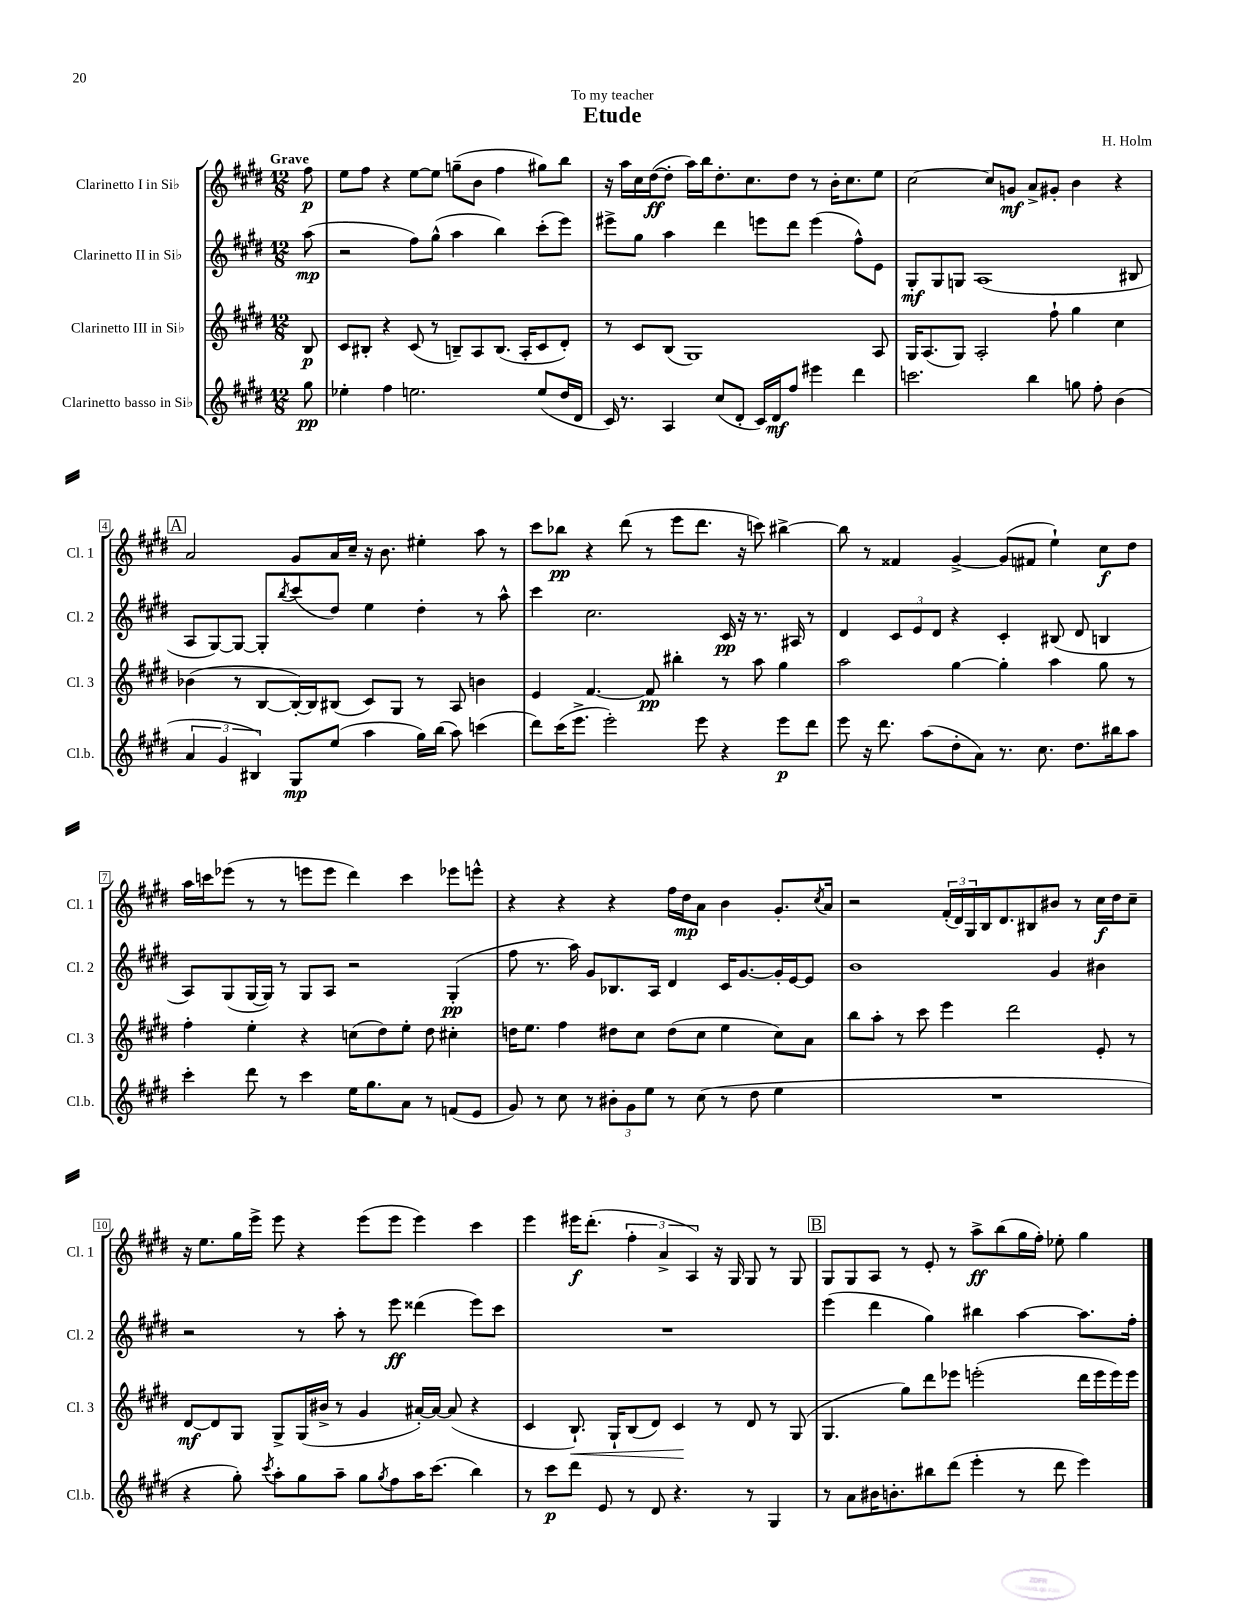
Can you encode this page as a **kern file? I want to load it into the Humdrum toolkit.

**kern	**dynam	**kern	**dynam	**kern	**dynam	**kern	**dynam
*part4	*part4	*part3	*part3	*part2	*part2	*part1	*part1
*staff4	*staff4	*staff3	*staff3	*staff2	*staff2	*staff1	*staff1
*I"Clarinetto basso in Si♭	*	*I"Clarinetto III in Si♭	*	*I"Clarinetto II in Si♭	*	*I"Clarinetto I in Si♭	*
*I'Cl.b.	*	*I'Cl. 3	*	*I'Cl. 2	*	*I'Cl. 1	*
*clefG2	*	*clefG2	*	*clefG2	*	*clefG2	*
*k[f#c#g#d#]	*	*k[f#c#g#d#]	*	*k[f#c#g#d#]	*	*k[f#c#g#d#]	*
*M12/8	*	*M12/8	*	*M12/8	*	*M12/8	*
=	=	=	=	=	=	=	=
!	!	!	!	!	!	!LO:TX:a:B:t=Grave	!
8gg#\	pp	8B/	p	(8aa\	mp	8ff#\	p
=1	=1	=1	=1	=1	=1	=1	=1
4ee-X'\	.	8c#/L	.	2r	.	8ee\L	.
.	.	8B#X'/J	.	.	.	8ff#\J	.
4ff#\	.	4r	.	.	.	4r	.
2.een\	.	(8c#/	.	8ff#\L)	.	[8ee\L	.
.	.	8r	.	(8gg#^^\J	.	8ee\J]	.
.	.	8Bn~/L)	.	4aa\	.	(8ggn~\L	.
.	.	8A/	.	.	.	8b\J	.
.	.	(8.B/J	.	4bb\)	.	4ff#\	.
.	.	16A'/KL	.	.	.	.	.
(8ee/L	.	8c#/	.	(8ccc#'\L	.	8gg#X\L)	.
16dd#/L	.	8d#'/J)	.	8eee\J)	.	8bb\J	.
16d#/JJ	.	.	.	.	.	.	.
=2	=2	=2	=2	=2	=2	=2	=2
16c#/)	.	8r	.	8eee#X^\L	.	16r	.
8.r	.	.	.	.	.	16aa\LL	.
.	.	8c#/L	.	8gg#\J	.	16cc#\	.
.	.	.	.	.	.	([16dd#\J	ff
4A/	.	(8B/J	.	4aa\	.	8dd#'\J]	.
.	.	1G#)	.	.	.	16aa\LL)	.
.	.	.	.	.	.	16bb\J	.
(8cc#/L	.	.	.	4ddd#\	.	8.dd#'\	.
8d#'/J	.	.	.	.	.	.	.
.	.	.	.	.	.	8.cc#\	.
16c#/LL)	.	.	.	8eeen\L	.	.	.
16d#/J	mf	.	.	.	.	.	.
8ff#/J	.	.	.	8ddd#\J	.	8dd#\J	.
4eee#X\	.	.	.	(4eee\	.	8r	.
.	.	.	.	.	.	16b'\KL	.
.	.	.	.	.	.	8.cc#\	.
4ddd#\	.	.	.	8ff#^^\L)	.	.	.
.	.	8A/	.	8e\J	.	8ee\J	.
=3	=3	=3	=3	=3	=3	=3	=3
2.cccn\	.	16G#/KL	.	8G#'/L	mf	[2cc#\	.
.	.	(8.A/	.	.	.	.	.
.	.	.	.	8G#/	.	.	.
.	.	8G#/J)	.	8Gn/J	.	.	.
.	.	2A'/	.	(1A	.	.	.
.	.	.	.	.	.	8cc#/L]	.
.	.	.	.	.	.	8gn/J	mf
4bb\	.	.	.	.	.	8a^/L	.
.	.	8ff#`\	.	.	.	8g#X'/J	.
8ggn\	.	4gg#\	.	.	.	4b\	.
8ff#'\	.	.	.	.	.	.	.
(4b\	.	4cc#\	.	.	.	4r	.
.	.	.	.	8B#X/	.	.	.
!!LO:LB:g=z
!!LO:REH:place=s1:t=A
=4	=4	=4	=4	=4	=4	=4	=4
6a/	.	(4b-X\	.	8A/L	.	2a/	.
.	.	.	.	[8G#/)	.	.	.
6g#/	.	.	.	.	.	.	.
.	.	8r	.	8G#/J_	.	.	.
6B#X/)	.	.	.	.	.	.	.
.	.	[8B/L	.	8G#'/L]	.	.	.
.	.	.	.	8qbb/	.	.	.
8G#/L	mp	16B'/L_)	.	(8ccc#/	.	8g#/L	.
.	.	16B/J]	.	.	.	.	.
(8ee/J	.	(8B#X/J	.	8dd#/J)	.	16a/L	.
.	.	.	.	.	.	16cc#~/JJ	.
4aa\	.	8c#/L)	.	4ee\	.	16r	.
.	.	.	.	.	.	8.b\	.
.	.	8G#/J	.	.	.	.	.
16gg#\LL)	.	8r	.	4dd#'\	.	4ee#X'\	.
(16bb\JJ	.	.	.	.	.	.	.
8aa\)	.	8A/	.	.	.	.	.
(4cccn\	.	4bn\	.	8r	.	8aa\	.
.	.	.	.	8aa^^\	.	8r	.
=5	=5	=5	=5	=5	=5	=5	=5
8ddd#\L)	.	4e/	.	4ccc#\	.	8ccc#\L	.
(16ccc#\K	.	.	.	.	.	8bb-X\J	pp
8.eee^\J	.	.	.	.	.	.	.
.	.	[4.f#/	.	2.cc#\	.	4r	.
2eee'\)	.	.	.	.	.	.	.
.	.	.	.	.	.	(8ddd#\	.
.	.	8f#/]	pp	.	.	8r	.
.	.	4bb#X'\	.	.	.	8eee\L	.
8eee\	.	.	.	.	.	8.ddd#\J	.
4r	.	8r	.	16c#/	pp	.	.
.	.	.	.	16r	.	16r	.
.	.	8aa\	.	8.r	.	8cccn\)	.
8eee\L	p	4gg#\	.	.	.	[4bb#X^\	.
.	.	.	.	16A#X/	.	.	.
8ddd#\J	.	.	.	8r	.	.	.
=6	=6	=6	=6	=6	=6	=6	=6
8eee\	.	2aa\	.	4d#/	.	8bb#\]	.
16r	.	.	.	.	.	8r	.
8.ddd#\	.	.	.	.	.	.	.
.	.	.	.	12c#/L	.	4f##X/	.
.	.	.	.	12e/	.	.	.
(8aa\L	.	.	.	.	.	.	.
.	.	.	.	12d#/J	.	.	.
8dd#'\	.	[4gg#\	.	4r	.	[4g#^/	.
8a\J)	.	.	.	.	.	.	.
8.r	.	4gg#'\]	.	4c#'/	.	(8g#/L]	.
.	.	.	.	.	.	8f#X/J	.
8.cc#\	.	.	.	.	.	.	.
.	.	4aa\	.	(8B#X/	.	4ee`\)	.
8.dd#\L	.	.	.	8d#/	.	.	.
.	.	8gg#\	.	4Bn/	.	8cc#\L	f
16bb#X\k	.	.	.	.	.	.	.
8aa\J	.	8r	.	.	.	8dd#\J	.
!!LO:LB:g=z
=7	=7	=7	=7	=7	=7	=7	=7
4ccc#'\	.	4ff#'\	.	8A/L)	.	16aa\LL	.
.	.	.	.	.	.	16cccn\J	.
.	.	.	.	(8G#/	.	(8eee-X\J	.
8ddd#\	.	4ee'\	.	[16G#/L	.	8r	.
.	.	.	.	16G#/JJ])	.	.	.
8r	.	.	.	8r	.	8r	.
4ccc#\	.	4r	.	8G#/L	.	8eeen\L	.
.	.	.	.	8A/J	.	8eee\J	.
16ee\KL	.	(8ccn\L	.	2r	.	4ddd#\)	.
8.gg#\	.	.	.	.	.	.	.
.	.	8dd#\)	.	.	.	.	.
8a\J	.	8ee'\J	.	.	.	4ccc\	.
8r	.	8dd#\	.	.	.	.	.
(8fn/L	.	4cc#X'\	.	(4G#'/	pp	8eee-X\L	.
8e/J	.	.	.	.	.	8eeen^^\J	.
=8	=8	=8	=8	=8	=8	=8	=8
8g#/)	.	16ddn\KL	.	8ff#\	.	4r	.
.	.	8.ee\J	.	.	.	.	.
8r	.	.	.	8.r	.	.	.
8cc#\	.	4ff#\	.	.	.	4r	.
.	.	.	.	16aa\)	.	.	.
8r	.	.	.	8g#/L	.	.	.
12b#X'\L	.	8dd#X\L	.	8.B-X/	.	4r	.
12g#\	.	.	.	.	.	.	.
.	.	8cc#\J	.	.	.	.	.
12ee\J	.	.	.	.	.	.	.
.	.	.	.	16A/Jk	.	.	.
8r	.	(8dd#\L	.	4d#/	.	16ff#\LL	.
.	.	.	.	.	.	16dd#\J	mp
(8cc#\	.	8cc#\J	.	.	.	8a\J	.
8r	.	4ee\	.	16c#/KL	.	4b\	.
.	.	.	.	[8.g#/	.	.	.
8dd#\	.	.	.	.	.	.	.
4ee\	.	8cc#\L)	.	16g#'/L]	.	8.g#'/L	.
.	.	.	.	[16e/J	.	.	.
.	.	8a\J	.	8e/J]	.	.	.
.	.	.	.	.	.	8qcc#/	.
.	.	.	.	.	.	16a/Jk	.
=9	=9	=9	=9	=9	=9	=9	=9
1.r	.	8bb\L	.	1b	.	2r	.
.	.	8aa'\J	.	.	.	.	.
.	.	8r	.	.	.	.	.
.	.	8ccc#\	.	.	.	.	.
.	.	4eee\	.	.	.	(24f#'/LL	.
.	.	.	.	.	.	24d#/)	.
.	.	.	.	.	.	24G#/	.
.	.	.	.	.	.	16B/J	.
.	.	.	.	.	.	8.d#/	.
.	.	2ddd#\	.	.	.	.	.
.	.	.	.	.	.	8B#X/	.
.	.	.	.	4g#/	.	8b#X/J	.
.	.	.	.	.	.	8r	.
.	.	8e'/	.	4b#X\	.	16cc#\LL	f
.	.	.	.	.	.	16dd#\J	.
.	.	8r	.	.	.	8cc#~\J	.
!!LO:LB:g=z
=10	=10	=10	=10	=10	=10	=10	=10
4r	.	[8d#/L	mf	2r	.	16r	.
.	.	.	.	.	.	8.ee\L	.
.	.	8d#/]	.	.	.	.	.
8gg#'\)	.	8G#/J	.	.	.	16gg#\L	.
.	.	.	.	.	.	16eee^\JJ	.
8qccc#/	.	.	.	.	.	.	.
8aa'\L	.	8G#^/L	.	.	.	8eee\	.
8gg#\	.	(16G#/L	.	8r	.	4r	.
.	.	16b#X^/JJ	.	.	.	.	.
8aa~\J	.	8r	.	8aa'\	.	.	.
8gg#\L	.	4g#/	.	8r	.	(8eee\L	.
8qgg#/	.	.	.	.	.	.	.
8ff#\	.	.	.	8eee\	ff	8eee\J	.
16aa\K	.	[16a#X'/LL)	.	(4ddd##X\	.	4eee\)	.
(8.ccc#\J	.	16a#/JJ_	.	.	.	.	.
.	.	(8a#/]	.	.	.	.	.
4bb\)	.	4r	.	8eee\L)	.	4ccc#\	.
.	.	.	.	8ccc#\J	.	.	.
=11	=11	=11	=11	=11	=11	=11	=11
8r	.	4c#/	.	1.r	.	4eee\	.
8ccc#\L	p	.	.	.	.	.	.
!	!	!	!LO:HP:b	!	!	!	!
8ddd#\J	.	8.B`/)	<	.	.	16eee#X\KL	f
.	.	.	.	.	.	(8.ddd#'\J	.
8e/	.	.	.	.	.	.	.
.	.	16G#`/KL	.	.	.	.	.
8r	.	(8B/	.	.	.	6ff#'\	.
8d#/	.	8d#/J)	.	.	.	.	.
.	.	.	.	.	.	6a^/	.
4.r	.	4c#/	.	.	.	.	.
.	.	.	.	.	.	6A/)	.
.	.	8r	[	.	.	16r	.
.	.	.	.	.	.	16G#/	.
8r	.	8d#/	.	.	.	8G#/	.
4G#/	.	8r	.	.	.	8r	.
.	.	(8G#/	.	.	.	8G#/	.
!!LO:REH:place=s1:t=B
=12	=12	=12	=12	=12	=12	=12	=12
8r	.	4.G#/	.	(4eee\	.	8G#/L	.
8a\L	.	.	.	.	.	8G#/	.
16b#X\K	.	.	.	4ddd#\	.	8A/J	.
8.bn'\	.	.	.	.	.	.	.
.	.	8gg#\L)	.	.	.	8r	.
8bb#X\	.	8ddd#\	.	4gg#\)	.	8e'/	.
(8ddd#\J	.	8eee-X\J	.	.	.	8r	.
4eee'\	.	(2eeen'\	.	4bb#X\	.	8aa^\L	ff
.	.	.	.	.	.	(8bb\	.
8r	.	.	.	[4aa\	.	16gg#\L	.
.	.	.	.	.	.	16ff#'\JJ)	.
8ddd#\	.	.	.	.	.	8ee-X'\	.
4eee\)	.	16ddd#\LL	.	8.aa\L]	.	4gg#\	.
.	.	16eee\	.	.	.	.	.
.	.	16eee\)	.	.	.	.	.
.	.	16eee\JJ	.	16ff#'\Jk	.	.	.
==	==	==	==	==	==	==	==
*-	*-	*-	*-	*-	*-	*-	*-
